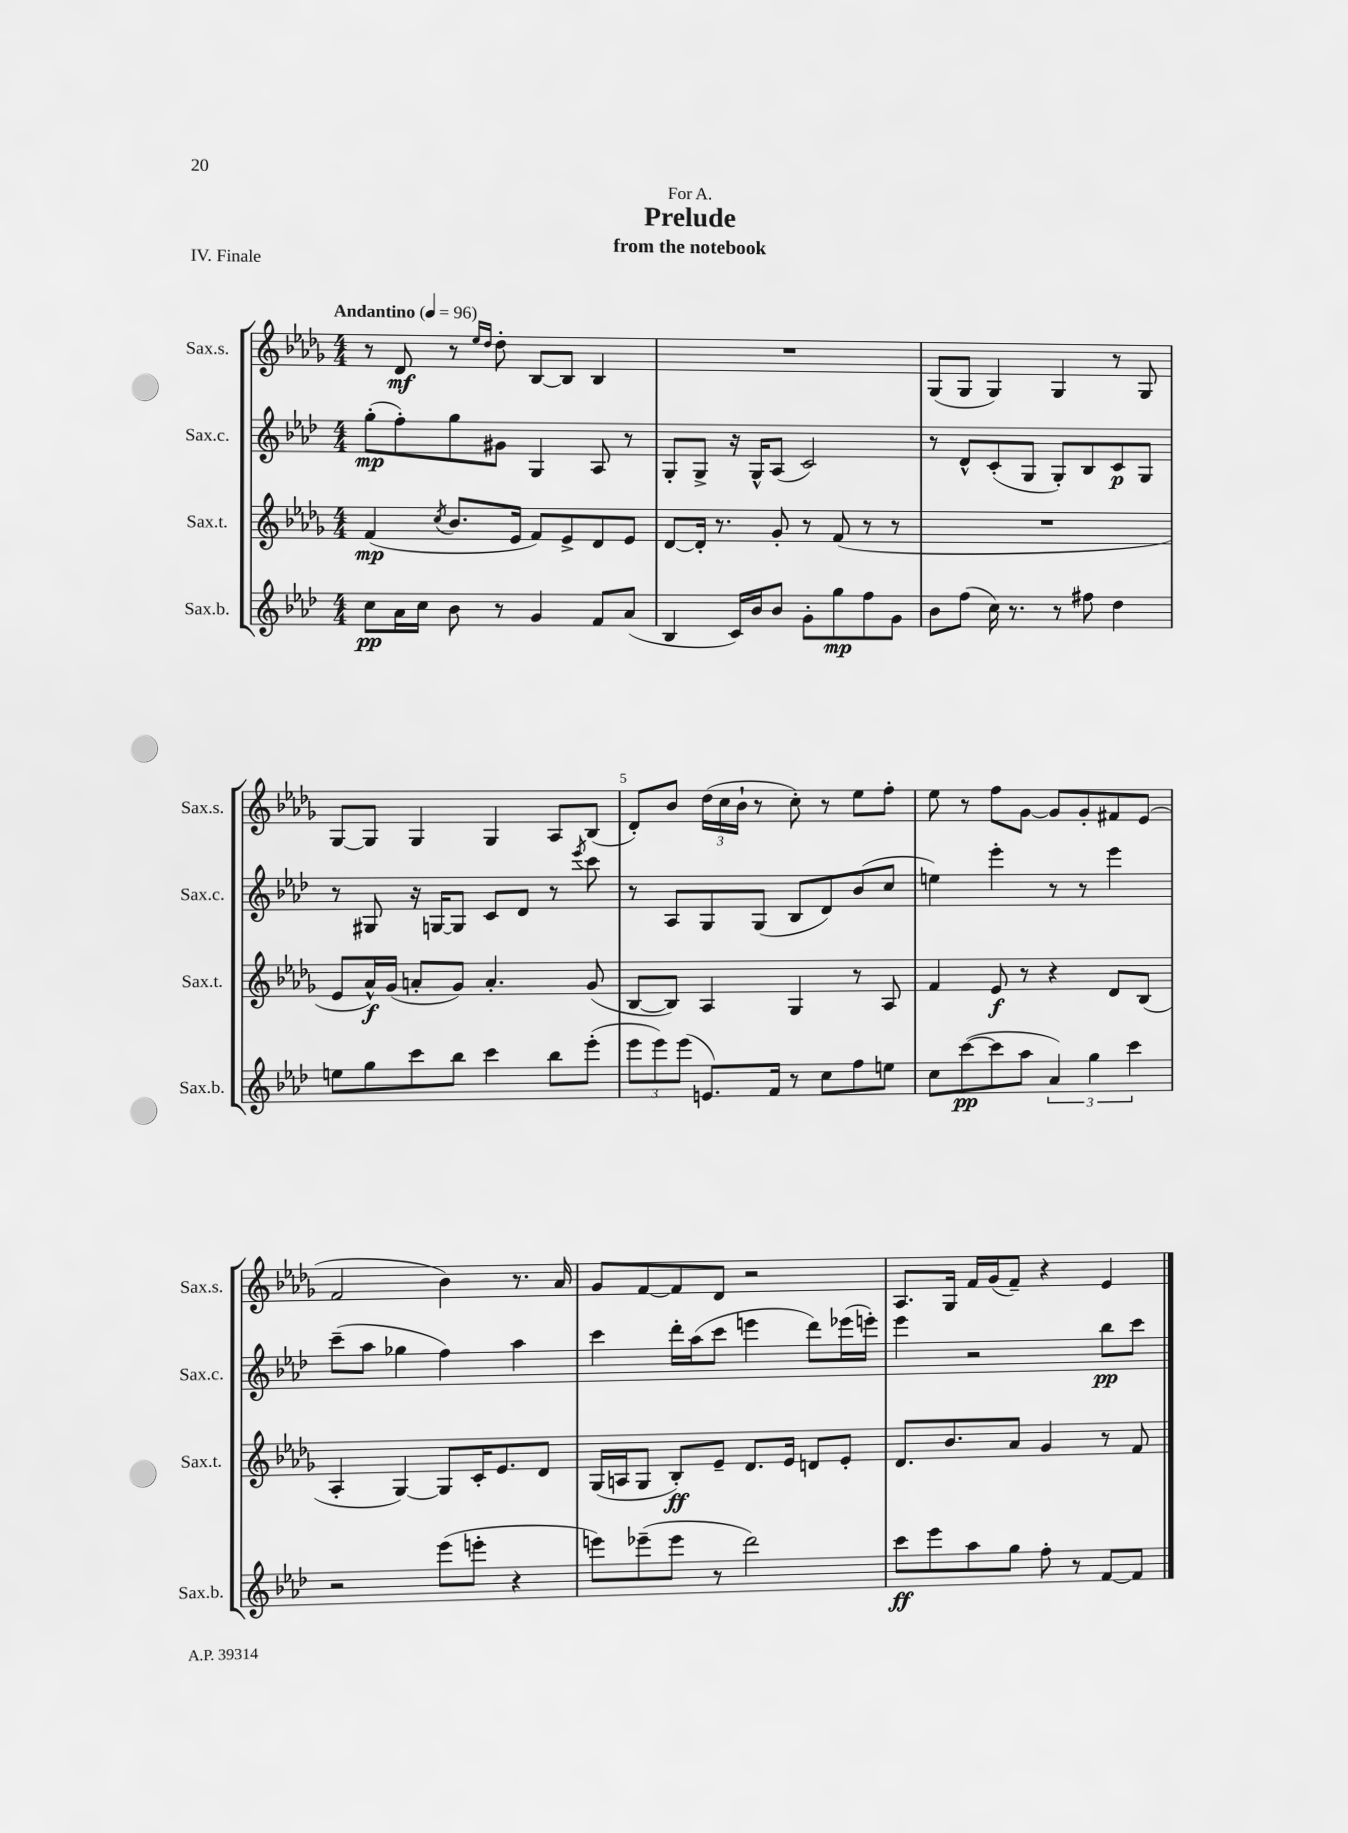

**kern	**kern	**kern	**kern
*staff4	*staff3	*staff2	*staff1
*clefG2	*clefG2	*clefG2	*clefG2
*k[b-e-a-d-]	*k[b-e-a-d-g-]	*k[b-e-a-d-]	*k[b-e-a-d-g-]
*M4/4	*M4/4	*M4/4	*M4/4
*MM96	*MM96	*MM96	*MM96
8cc	(4f	(8gg'	8r
16a-	.	8ff')	8d-
16cc	.	.	.
.	8qcc	.	.
8b-	8.b-	8gg	8r
.	.	.	16qqee-
.	.	.	16qqdd-
8r	.	8g#	8dd-'
.	16e-	.	.
4g	8f)	4G	[8B-
.	8e-^	.	8B-]
8f	8d-	8A-	4B-
(8a-	8e-	8r	.
=	=	=	=
4B-	[8d-	8G'	1r
.	16d-']	8G^	.
.	8.r	.	.
16c)	.	16r	.
16b-	.	16G^^	.
8b-	8g-'	(8A-	.
8g'	8r	2c)	.
8gg	(8f	.	.
8ff	8r	.	.
8g	8r	.	.
=	=	=	=
8b-	1r	8r	(8G-
(8ff	.	8d-^^	8G-
16cc)	.	(8c'	4G-)
8.r	.	.	.
.	.	8G	.
8r	.	8G')	4G-
8ff#	.	8B-	.
4dd-	.	8c	8r
.	.	8G	8G-
=	=	=	=
8ee	8e-	8r	[8G-
8gg	16a-^^)	8G#	8G-]
.	(16g-	.	.
8ccc	8a'	16r	4G-
.	.	[16G	.
8bb-	8g-)	8G]	.
4ccc	4.a'	8c	4G-
.	.	8d-	.
8bb-	.	8r	8A-
.	.	8qeee-	.
(8eee-'	(8g-	8ccc	(8B-
=	=	=	=
12eee-	[8B-	8r	8d-')
12eee-)	.	.	.
.	8B-])	8A-	8b-
(12eee-	.	.	.
8.e)	4A-	8G	(24dd-
.	.	.	24cc
.	.	.	24b-`
.	.	(8G	8r
16f	.	.	.
8r	4G-	8B-	8cc')
8cc	.	8d-)	8r
8ff	8r	(8b-	8ee-
8ee	8A-	8cc	8ff'
=	=	=	=
8cc	4f	4ee)	8ee-
([8ccc	.	.	8r
8ccc]	8e-	4eee-'	8ff
8aa-	8r	.	[8g-
6a-)	4r	8r	8g-]
.	.	8r	8g-'
6gg	.	.	.
.	8d-	4eee-	8f#
6ccc	.	.	.
.	(8B-	.	(8e-
=	=	=	=
2r	4A-'	(8ccc~	2f
.	.	8aa-	.
.	[4G-)	4gg-	.
(8eee-	8G-]	4ff)	4b-)
8eee'	16c'	.	.
.	8.e-	.	.
4r	.	4aa-	8.r
.	8d-	.	.
.	.	.	16a-
=	=	=	=
8eee)	(16G-	4ccc	8g-
.	16A	.	.
(8eee-~	8G-	.	[8f
8eee-	8B-')	16ddd-'	8f]
.	.	(16aa-	.
8r	8e-~	8ccc	8d-
2ddd-)	8.d-	4eee	2r
.	16e-	.	.
.	8d	8ddd-)	.
.	8e-'	(16eee-	.
.	.	16eee')	.
=	=	=	=
8ccc	8.d-	4eee-	8.A-
8eee-	.	.	.
.	8.b-	.	16G-
8aa-	.	2r	16f
.	.	.	(16g-
8gg	8a-	.	8f~)
8ff'	4g-	.	4r
8r	.	.	.
[8f	8r	8bb-	4e-
8f]	8f	8ccc	.
==	==	==	==
*-	*-	*-	*-
